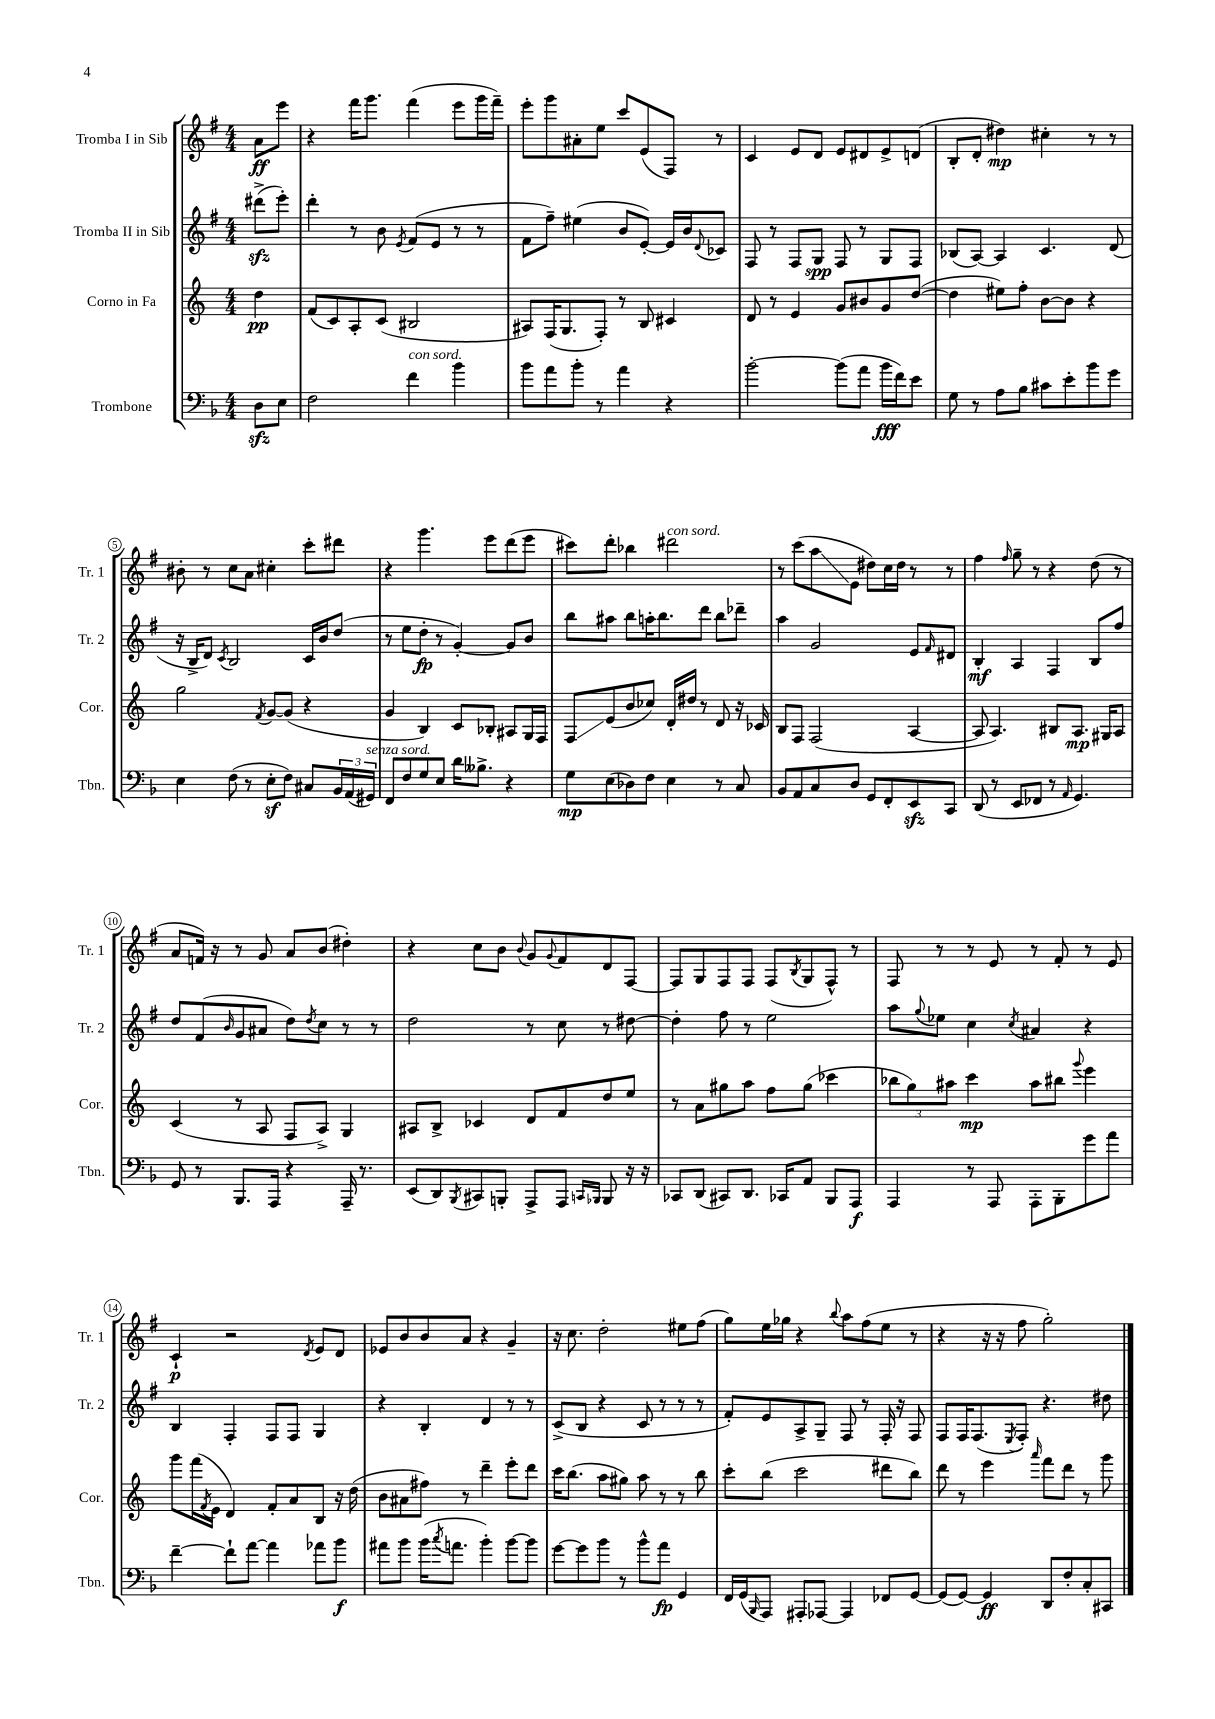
<<
\new StaffGroup <<
\new Staff = "s0" \with { instrumentName = "Tromba I in Sib" shortInstrumentName = "Tr. 1" } {
    \clef treble \key g \major \numericTimeSignature \time 4/4 \partial 4
    a'8\ff e'''8 |
    r4 fis'''16 g'''8. fis'''4( e'''8 g'''16 fis'''16--) |
    e'''8-. g'''8 ais'8-. e''8 c'''8 e'8( fis8) r8 |
    c'4 e'8 d'8 e'8 dis'8 e'8-> d'8( |
    b8-. d'8-. dis''4\mp) cis''4-. r8 r8 |
    bis'8-. r8 c''8 a'8 cis''4-. c'''8-. dis'''8 |
    r4 g'''4. e'''8 d'''8( e'''8 |
    cis'''8) d'''8-. bes''4 dis'''2^\markup { \italic "con sord." } |
    r8 c'''8( a''8\glissando e'8 dis''8) c''16 dis''16 r8 r8 |
    fis''4 \grace { fis''16 } g''8-- r8 r4 d''8( r8 |
    a'8 f'16) r16 r8 g'8 a'8 b'8( dis''4-.) |
    r4 c''8 b'8 \appoggiatura { b'8 } g'8 \appoggiatura { g'8 } fis'8 d'8 fis8~ |
    fis8 g8 fis8 fis8 fis8( \acciaccatura { b8 } g8 fis8-^) r8 |
    fis8 r8 r8 e'8 r8 fis'8-. r8 e'8 |
    c'4-!\p r2 \acciaccatura { d'8 } e'8 d'8 |
    ees'8 b'8 b'8 a'8 r4 g'4-- |
    r16 c''8. d''2-. eis''8 fis''8( |
    g''8) e''16 ges''16 r4 \appoggiatura { b''8 } a''8 fis''8( e''8 r8 |
    r4 r16 r16 fis''8 g''2-.) \bar "|." |
}
\new Staff = "s1" \with { instrumentName = "Tromba II in Sib" shortInstrumentName = "Tr. 2" } {
    \clef treble \key g \major \numericTimeSignature \time 4/4 \partial 4
    dis'''8->\sfz( e'''8-.) |
    d'''4-. r8 b'8 \acciaccatura { e'8 } fis'8( e'8 r8 r8 |
    fis'8 fis''8--) eis''4( b'8 e'8~-.) e'16 b'16 \appoggiatura { d'8 } ces'8 |
    fis8 r8 fis8 g8\spp fis8 r8 g8 fis8 |
    bes8( a8~) a4 c'4. d'8( |
    r16 b16-> d'8) \acciaccatura { c'8 } b2 c'16 b'16 d''8( |
    r8 e''8 d''8-.\fp r8 g'4~-.) g'8 b'8 |
    b''8 ais''8 b''8 a''16-. b''8. d'''8 b''8 des'''8-- |
    a''4 g'2 e'8 \grace { fis'16 } dis'8 |
    b4-.\mf a4 fis4 b8 fis''8 |
    d''8 fis'8( \grace { b'16 } g'8 ais'8 d''8) \acciaccatura { d''8 } c''8 r8 r8 |
    d''2 r8 c''8 r8 dis''8~ |
    dis''4-. fis''8 r8 e''2 |
    a''8 \appoggiatura { g''8 } ees''8 c''4 \acciaccatura { c''8 } ais'4 r4 |
    b4 fis4-. fis8 fis8 g4 |
    r4 b4-. d'4 r8 r8 |
    c'8->( b8 r4 c'8 r8 r8 r8 |
    fis'8-.) e'8 a8-> g8-- fis8 r8 fis16-. r16 fis8 |
    fis8 fis16 fis8.( \acciaccatura { e8 } fis8-.) r4. dis''8 \bar "|." |
}
\new Staff = "s2" \with { instrumentName = "Corno in Fa" shortInstrumentName = "Cor." } {
    \clef treble \key c \major \numericTimeSignature \time 4/4 \partial 4
    d''4\pp |
    f'8( c'8) a8-. c'8( bis2 |
    ais8) f16( g8. f8-.) r8 b8 cis'4 |
    d'8 r8 e'4 g'8 bis'8 g'8 d''8~( |
    d''4 eis''8) f''8-. b'8~ b'8 r4 |
    g''2 \acciaccatura { f'8 } g'8~ g'8( r4 |
    g'4 b4) c'8 bes8-. ais8 g16 f16 |
    f8\glissando e'8( b'8 ces''8) d'16-. dis''16 r8 d'8 r16 ces'16 |
    b8 f8 f2( a4~ |
    a8 a4.) bis8 a8.\mp gis16 a8 |
    c'4( r8 a8 f8 a8->) g4 |
    ais8 b8-> ces'4 d'8 f'8 d''8 e''8 |
    r8 a'8 gis''8 a''8 f''8 gis''8( ces'''4 |
    \tuplet 3/2 { bes''8 g''8) ais''8 } c'''4\mp ais''8 bis''8 \appoggiatura { g'''8 } e'''4 |
    g'''8 f'''16( \acciaccatura { f'8 } e'16 d'4) f'8-. a'8 b8 r16 d''16( |
    b'8 ais'8 fis''8) r8 d'''4-- e'''8-. d'''8 |
    c'''16 b''8.( a''8 gis''8) a''8 r8 r8 b''8 |
    c'''8-. b''8( c'''2 dis'''8 b''8) |
    d'''8 r8 e'''4 \grace { a'''16 } f'''8 d'''8 r8 g'''8 \bar "|." |
}
\new Staff = "s3" \with { instrumentName = "Trombone" shortInstrumentName = "Tbn." } {
    \clef bass \key f \major \numericTimeSignature \time 4/4 \partial 4
    d8\sfz e8 |
    f2 f'4^\markup { \italic "con sord." } bes'4 |
    bes'8 a'8 bes'8-. r8 a'4 r4 |
    bes'2~-. bes'8( a'8 bes'16\fff f'16) e'8 |
    g8 r8 a8 bes8 cis'8 e'8-. bes'8 g'8 |
    e4 f8( r8 e8-.\sf f8) cis8 \tuplet 3/2 { bes,16 a,16( gis,16^\markup { \italic "senza sord." }) } |
    f,8 f8 g8 e8 d'16 beses8.-> r4 |
    g8\mp e8( des8) f8 e4 r8 c8 |
    bes,8 a,8 c8 d8 g,8 f,8-. e,8\sfz c,8 |
    d,8( r8 e,8 fes,8 r8 \grace { a,16 } g,4.) |
    g,8 r8 bes,,8. a,,16 r4 a,,16-- r8. |
    e,8( d,8) \acciaccatura { bes,,8 } cis,8 b,,8-. a,,8-> a,,8 \grace { c,16 bes,,16 } bes,,8 r16 r16 |
    ces,8 d,8( cis,8) d,8. ces,16 a,8 bes,,8 a,,8\f |
    a,,4 r8 a,,8 a,,8-. bes,,8-. g'8 a'8 |
    f'4~-- f'8-! a'8~ a'4 aes'8 bes'8\f |
    ais'8 bes'8 bes'16( \acciaccatura { c''8 } a'8. bes'4-.) bes'8~ bes'8 |
    g'8~ g'8 bes'8 r8 bes'8-^ a'8\fp g,4 |
    f,16 g,16( \grace { bes,,16 } a,,8) ais,,8-. aes,,8~ aes,,4 fes,8 g,8~ |
    g,8( g,8~) g,4\ff d,8 f8-. c8-. cis,8 \bar "|." |
}
>>
>>
\layout { \context { \Score \override BarNumber.stencil = #(make-stencil-circler 0.1 0.3 ly:text-interface::print) } }
